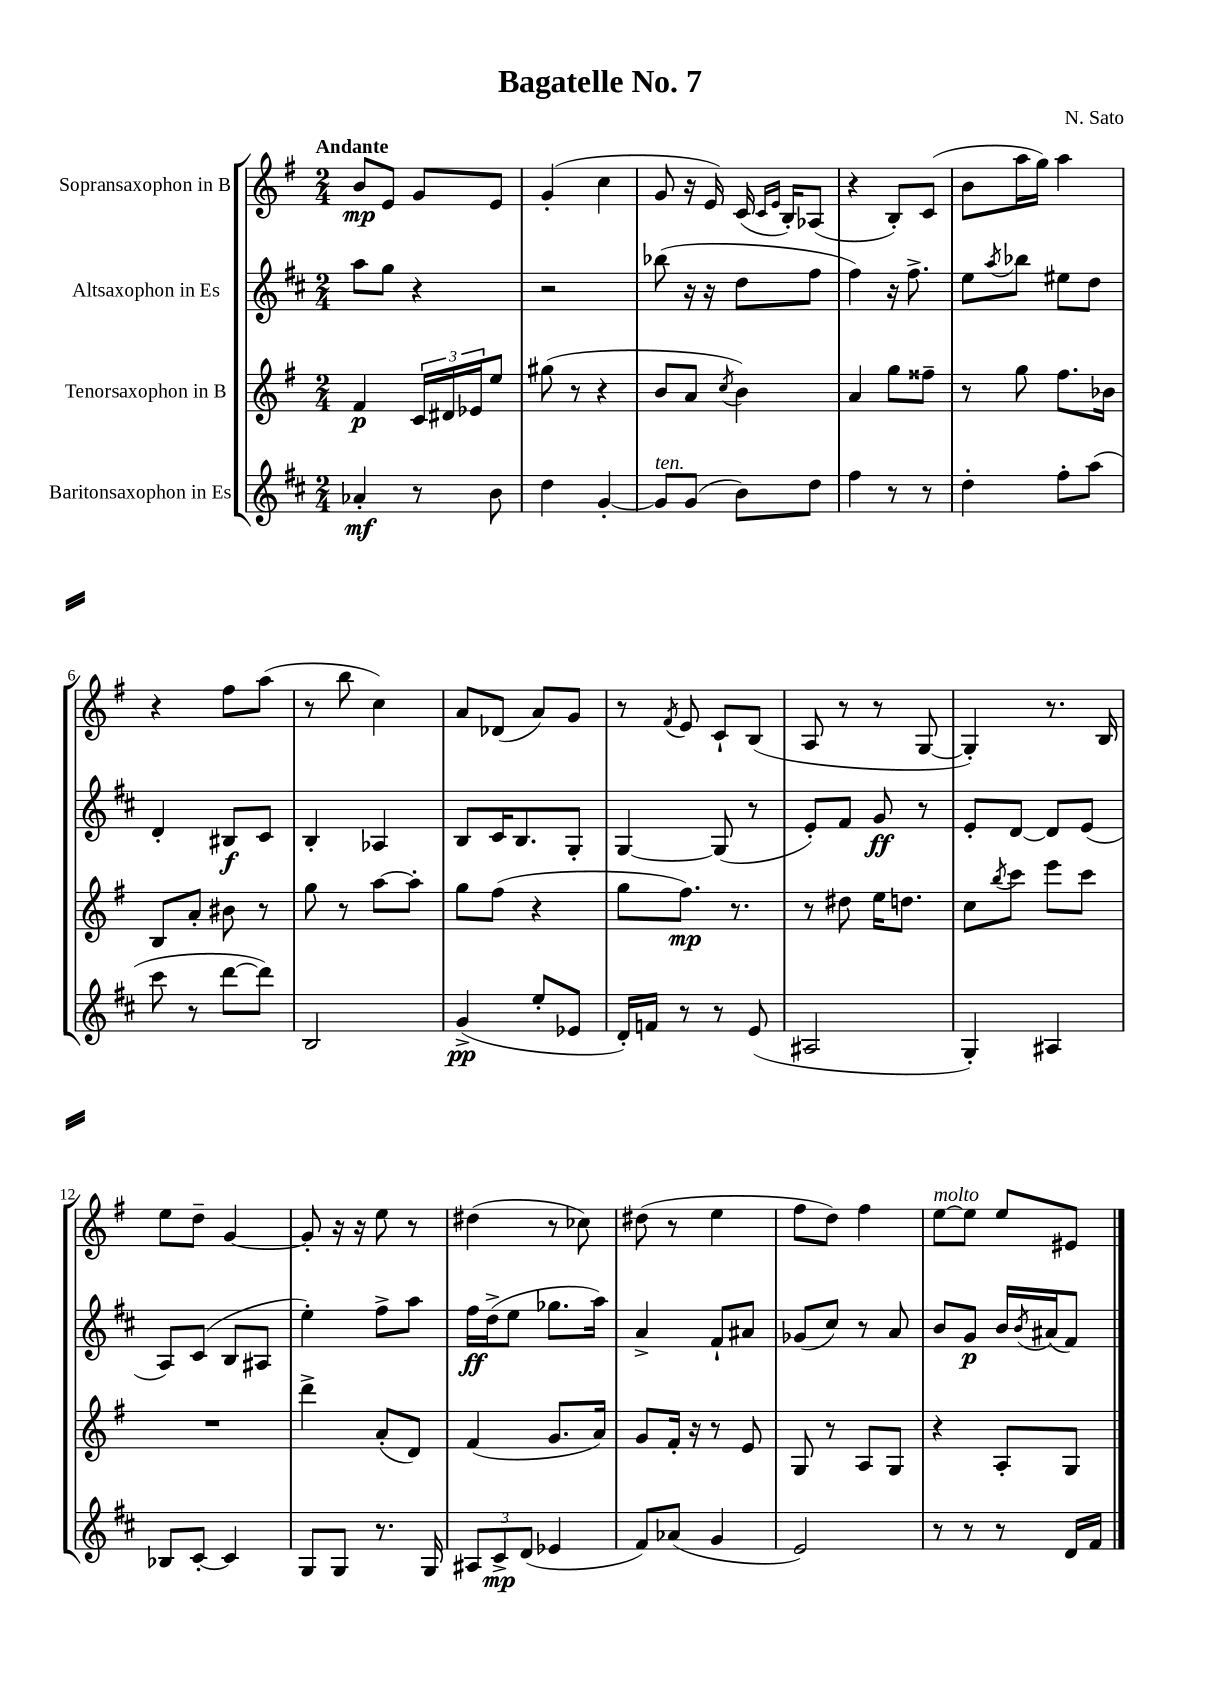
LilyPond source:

\header { title = "Bagatelle No. 7" composer = "N. Sato" }
<<
\new StaffGroup <<
\new Staff = "s0" \with { instrumentName = "Sopransaxophon in B" } {
    \clef treble \key g \major \numericTimeSignature \time 2/4 \tempo "Andante"
    b'8\mp e'8 g'8 e'8 |
    g'4-.( c''4 |
    g'8 r16 e'16) c'16( \grace { c'16 e'16 } b16-.) aes8( |
    r4 b8-.) c'8( |
    b'8 a''16 g''16) a''4 |
    r4 fis''8 a''8( |
    r8 b''8 c''4) |
    a'8 des'8( a'8) g'8 |
    r8 \acciaccatura { fis'8 } e'8 c'8-! b8( |
    a8 r8 r8 g8~ |
    g4-.) r8. b16 |
    e''8 d''8-- g'4~ |
    g'8-. r16 r16 e''8 r8 |
    dis''4( r8 ces''8) |
    dis''8( r8 e''4 |
    fis''8 d''8) fis''4 |
    e''8~^\markup { \italic "molto" } e''8 e''8 eis'8 \bar "|." |
}
\new Staff = "s1" \with { instrumentName = "Altsaxophon in Es" } {
    \clef treble \key d \major \numericTimeSignature \time 2/4
    a''8 g''8 r4 |
    r2 |
    bes''8( r16 r16 d''8 fis''8 |
    fis''4) r16 fis''8.-> |
    e''8 \acciaccatura { a''8 } bes''8 eis''8 d''8 |
    d'4-. bis8\f cis'8 |
    b4-. aes4 |
    b8 cis'16 b8. g8-. |
    g4~ g8( r8 |
    e'8-.) fis'8 g'8\ff r8 |
    e'8-. d'8~ d'8 e'8( |
    a8) cis'8( b8 ais8 |
    e''4-.) fis''8-> a''8 |
    fis''16\ff d''16->( e''8 ges''8. a''16) |
    a'4-> fis'8-! ais'8 |
    ges'8( cis''8) r8 a'8 |
    b'8 g'8\p b'16 \acciaccatura { b'8 } ais'16( fis'8) \bar "|." |
}
\new Staff = "s2" \with { instrumentName = "Tenorsaxophon in B" } {
    \clef treble \key g \major \numericTimeSignature \time 2/4
    fis'4\p \tuplet 3/2 { c'16 dis'16 ees'16 } e''8 |
    gis''8( r8 r4 |
    b'8 a'8 \acciaccatura { c''8 } b'4) |
    a'4 g''8 fisis''8-- |
    r8 g''8 fis''8. bes'16 |
    b8 a'8-. bis'8 r8 |
    g''8 r8 a''8~ a''8-. |
    g''8 fis''8( r4 |
    g''8 fis''8.\mp) r8. |
    r8 dis''8 e''16 d''8. |
    c''8 \acciaccatura { b''8 } c'''8 e'''8 c'''8 |
    R2 |
    d'''4-> a'8-.( d'8) |
    fis'4( g'8. a'16) |
    g'8 fis'16-. r16 r8 e'8 |
    g8 r8 a8 g8 |
    r4 a8-. g8 \bar "|." |
}
\new Staff = "s3" \with { instrumentName = "Baritonsaxophon in Es" } {
    \clef treble \key d \major \numericTimeSignature \time 2/4
    aes'4-.\mf r8 b'8 |
    d''4 g'4~-. |
    g'8^\markup { \italic "ten." } g'8( b'8) d''8 |
    fis''4 r8 r8 |
    d''4-. fis''8-. a''8( |
    cis'''8 r8 d'''8~ d'''8) |
    b2 |
    g'4->\pp( e''8-. ees'8 |
    d'16-.) f'16 r8 r8 e'8( |
    ais2 |
    g4-.) ais4 |
    bes8 cis'8~-. cis'4 |
    g8 g8 r8. g16 |
    \tuplet 3/2 { ais8 cis'8->\mp d'8( } ees'4 |
    fis'8) aes'8( g'4 |
    e'2) |
    r8 r8 r8 d'16 fis'16 \bar "|." |
}
>>
>>
